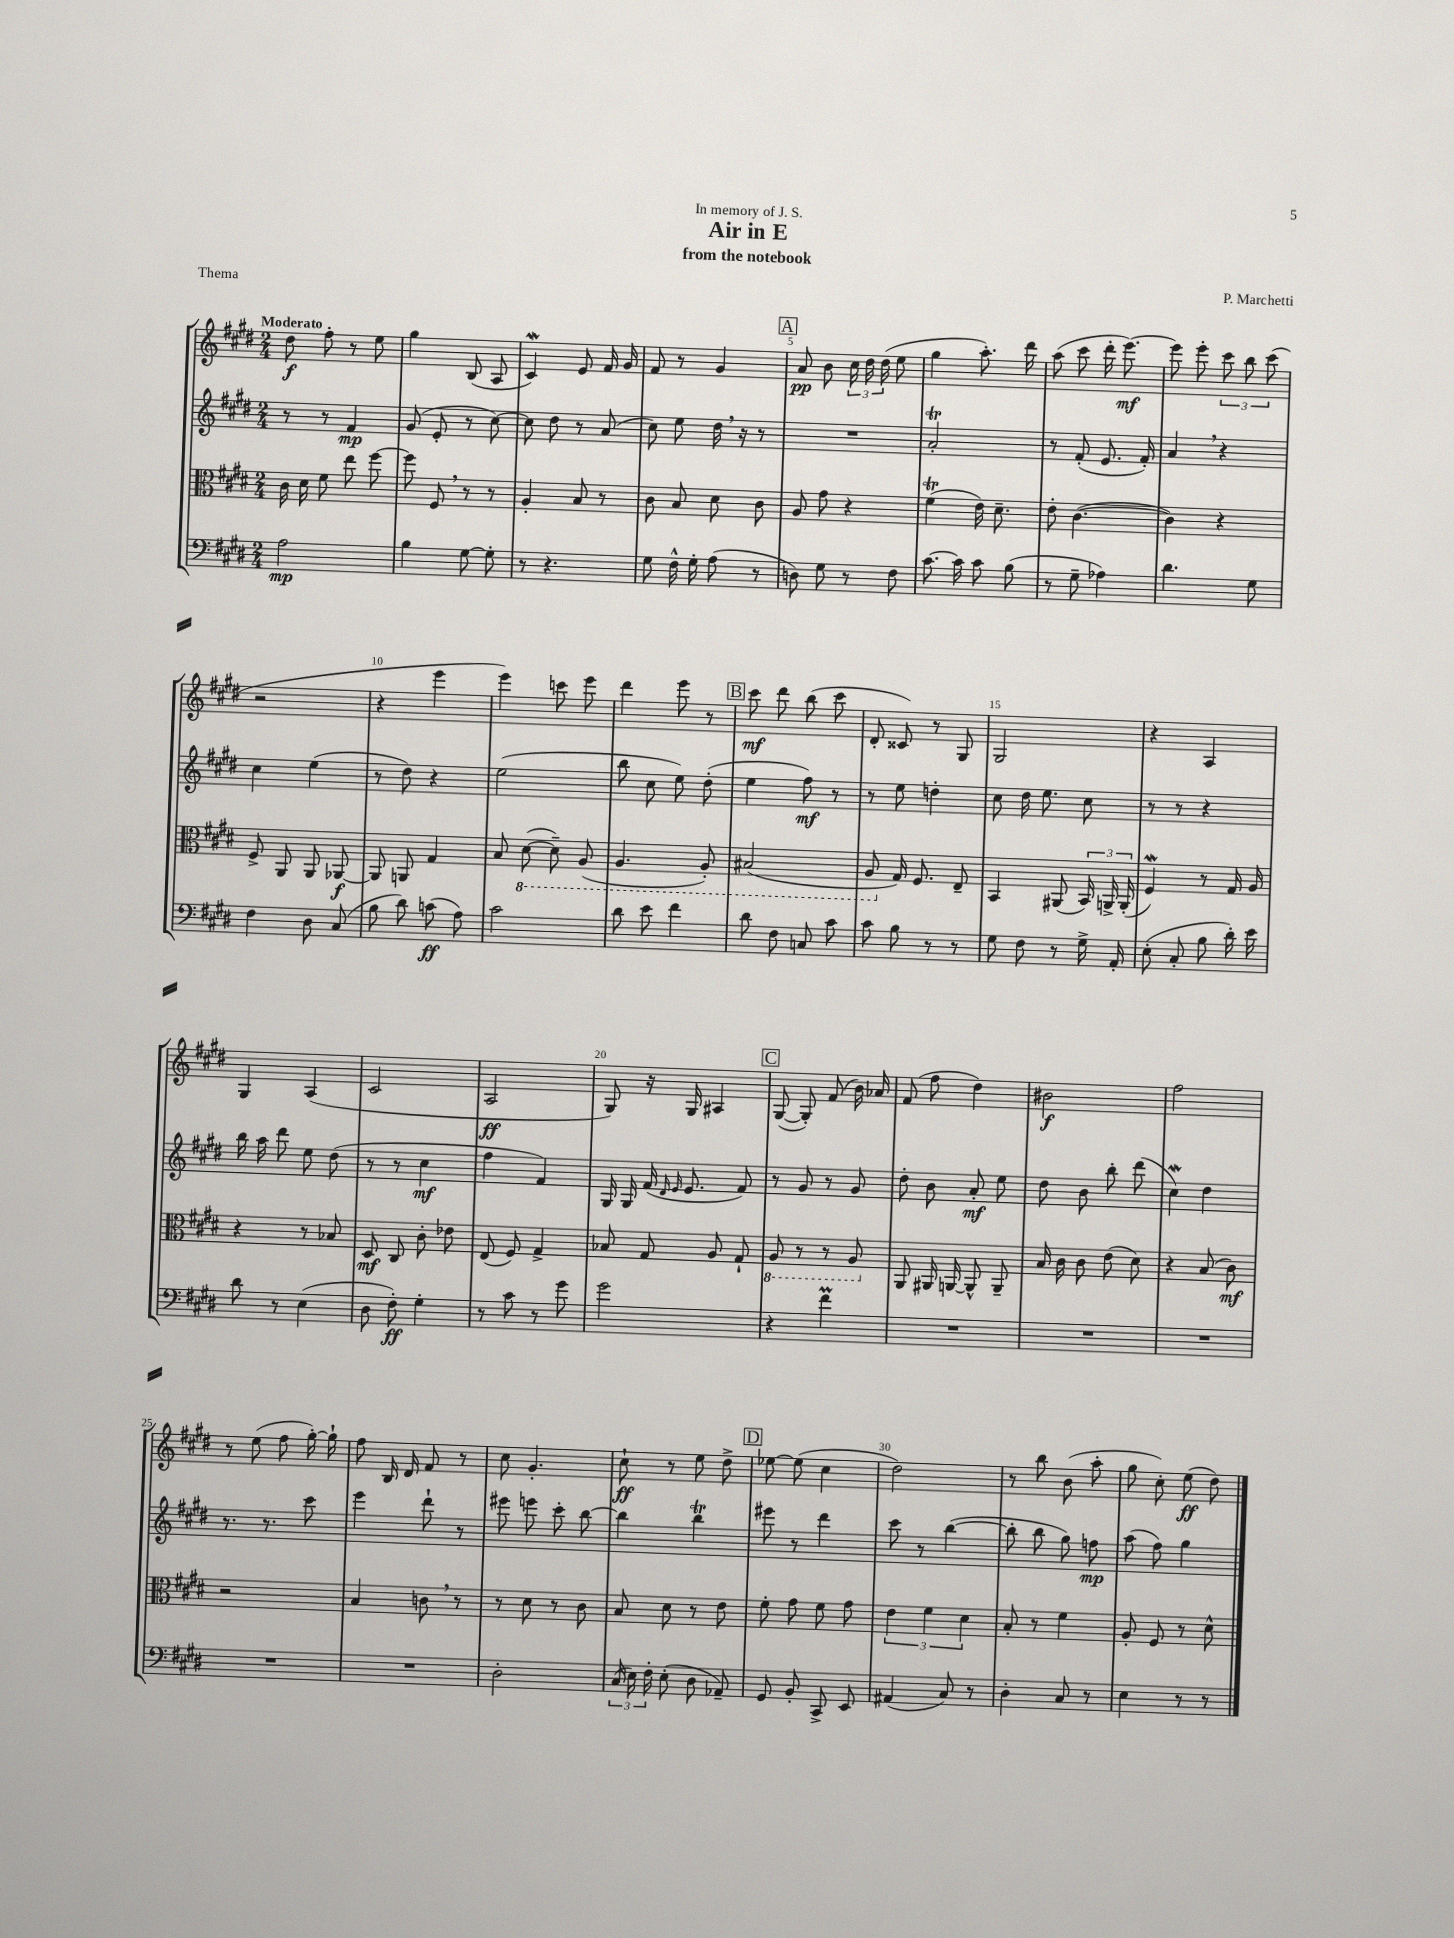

**kern	**kern	**kern	**kern
*staff4	*staff3	*staff2	*staff1
*clefF4	*clefC3	*clefG2	*clefG2
*k[f#c#g#d#]	*k[f#c#g#d#]	*k[f#c#g#d#]	*k[f#c#g#d#]
*M2/4	*M2/4	*M2/4	*M2/4
2A	16c#	8r	8dd#
.	16d#	.	.
.	8f#	8r	8ff#'
.	8ee	4f#	8r
.	[8ff#	.	8ee
=	=	=	=
4B	8ff#]	(8g#	4gg#
.	8F#	8e'	.
[8G#	8r	8r	(8B
8G#']	8r	[8cc#)	8A
=	=	=	=
8r	4A'	8cc#]	4c#)
4.r	.	8dd#	.
.	8B	8r	8e
.	8r	(8a	16f#
.	.	.	16g#
=	=	=	=
8G#	8c#	8cc#)	8f#
16F#^^	8B	8ee	8r
16G#'	.	.	.
(8A	8d#	16dd#	4g#
.	.	16r	.
8r	8c#	8r	.
=	=	=	=
8D)	8A	2r	8a
8G#	8g#	.	8b
8r	4r	.	24cc#
.	.	.	24dd#
.	.	.	(24dd#
8F#	.	.	8ee
=	=	=	=
[8.c#	(4f#	2a'	4gg#
16c#]	.	.	.
8c#	16e)	.	8.aa')
.	8.d#~	.	.
(8B	.	.	.
.	.	.	16ddd#
=	=	=	=
8r	8e'	8r	(8aa
8G#~	([4.c#	(8f#'	8ccc#
4A-)	.	8.e	16ddd#'
.	.	.	[8.eee)
.	.	16f#')	.
=	=	=	=
4.d#	4c#])	4a	8eee]
.	.	.	8eee'
.	4r	4r	12ccc#
.	.	.	12bb
8G#	.	.	.
.	.	.	(12ccc#
=	=	=	=
4F#	8F#^	4cc#	2r
.	8AA	.	.
8D#	8AA	(4ee	.
(8C#	[8AA-	.	.
=	=	=	=
8B	8AA-]	8r	4r
8d#)	8AA	8dd#)	.
(8c	4G#	4r	4eee
8A)	.	.	.
=	=	=	=
2c#	8B	(2ee	4eee)
.	([8D#	.	.
.	8D#~])	.	8ccc
.	(8AA	.	8eee
=	=	=	=
8d#	4.AA	8bb	4ddd#
8e	.	8cc#	.
4f#	.	8ee)	8eee
.	8AA')	(8dd#'	8r
=	=	=	=
8d#	(2BB#	4ee	8ccc#
8F#	.	.	8ddd#
8C	.	8ff#)	(8bb
8c#	.	8r	8ccc#
=	=	=	=
8c#	8AA	8r	8d#'
8B	16G#)	8ee	8c##)
.	8.F#	.	.
8r	.	4dd'	8r
8r	8E~	.	8G#
=	=	=	=
8G#	4BB	8cc#	2G#
8F#	.	16dd#	.
.	.	8.ee	.
8r	(8AA#	.	.
16G#^	24BB)	8cc#	.
.	24AA^	.	.
16AA'	.	.	.
.	(24AA'	.	.
=	=	=	=
(8E'	4F#)	8r	4r
8C#'	.	8r	.
8B	8r	4r	4A
16d#')	16G#	.	.
16e	16A	.	.
=	=	=	=
8d#	4r	16bb	4G#
.	.	16aa	.
8r	.	8ddd#	.
(4E	8r	8ee	(4A
.	8B-	(8dd#	.
=	=	=	=
8D#	8D#	8r	2c#
8F#')	8C#	8r	.
4G#'	8c#'	4cc#	.
.	8e-	.	.
=	=	=	=
8r	(8E	4ff#	2A
8c#	8F#)	.	.
8r	4G#^	4f#)	.
8g#	.	.	.
=	=	=	=
2g#	8B-	16G#	8G#)
.	.	16G#	.
.	8G#	(16f#	16r
.	.	16qqd#	.
.	.	16qqe	.
.	.	8.e	16G#
.	8A	.	4A#
.	8G#`	8f#)	.
=	=	=	=
4r	8AA	8r	([8G#
.	8r	8g#	8G#'])
4f#	8r	8r	(8f#
.	8AA	8g#	16b)
.	.	.	16a-
=	=	=	=
2r	8AA	8dd#'	(8f#
.	16AA#	8b	8ff#
.	[16AA	.	.
.	8AA^^]	8a'	4dd#)
.	8AA~	8ee	.
=	=	=	=
2r	16B	8dd#	2b#
.	16c#	.	.
.	8c#	8b	.
.	(8e	8bb'	.
.	8d#)	(8ddd#	.
=	=	=	=
2r	4r	4cc#)	2ff#
.	(8B	4dd#	.
.	8c#)	.	.
=	=	=	=
2r	2r	8.r	8r
.	.	.	(8ee
.	.	8.r	.
.	.	.	8ff#
.	.	8ccc#	[16gg#')
.	.	.	16gg#`]
=	=	=	=
2r	4B	4eee	8ff#
.	.	.	16B
.	.	.	16d#
.	8c	8ddd#`	8f#
.	8r	8r	8r
=	=	=	=
2D#'	8r	8eee#	8cc#
.	8d#	8eee	4.g#'
.	8r	8ccc#'	.
.	8c#	[8bb	.
=	=	=	=
(24C#	8B	4bb]	8cc#`
24E)	.	.	.
24F#'	.	.	.
(8E'	8d#	.	8r
8D#	8r	4bb	8ee
8AA-~)	8e	.	8dd#^
=	=	=	=
8GG#	8f#'	8eee#	[8ee-
8BB'	8g#	8r	(8ee-]
8CC#^	8f#	4ddd#	4cc#
8EE	8g#	.	.
=	=	=	=
(4AA#	6e	8ccc#	2dd#)
.	.	8r	.
.	6f#	.	.
8C#)	.	([4bb	.
.	6d#	.	.
8r	.	.	.
=	=	=	=
4D#'	8B'	8bb']	8r
.	8r	8bb	8bb
8C#	4f#	8gg#)	(8b
8r	.	8ff	8aa'
=	=	=	=
4E	8A'	(8aa	8gg#
.	8F#	8ff#)	8cc#')
8r	8r	4gg#	(8ee
8r	8d#^^	.	8dd#)
==	==	==	==
*-	*-	*-	*-
